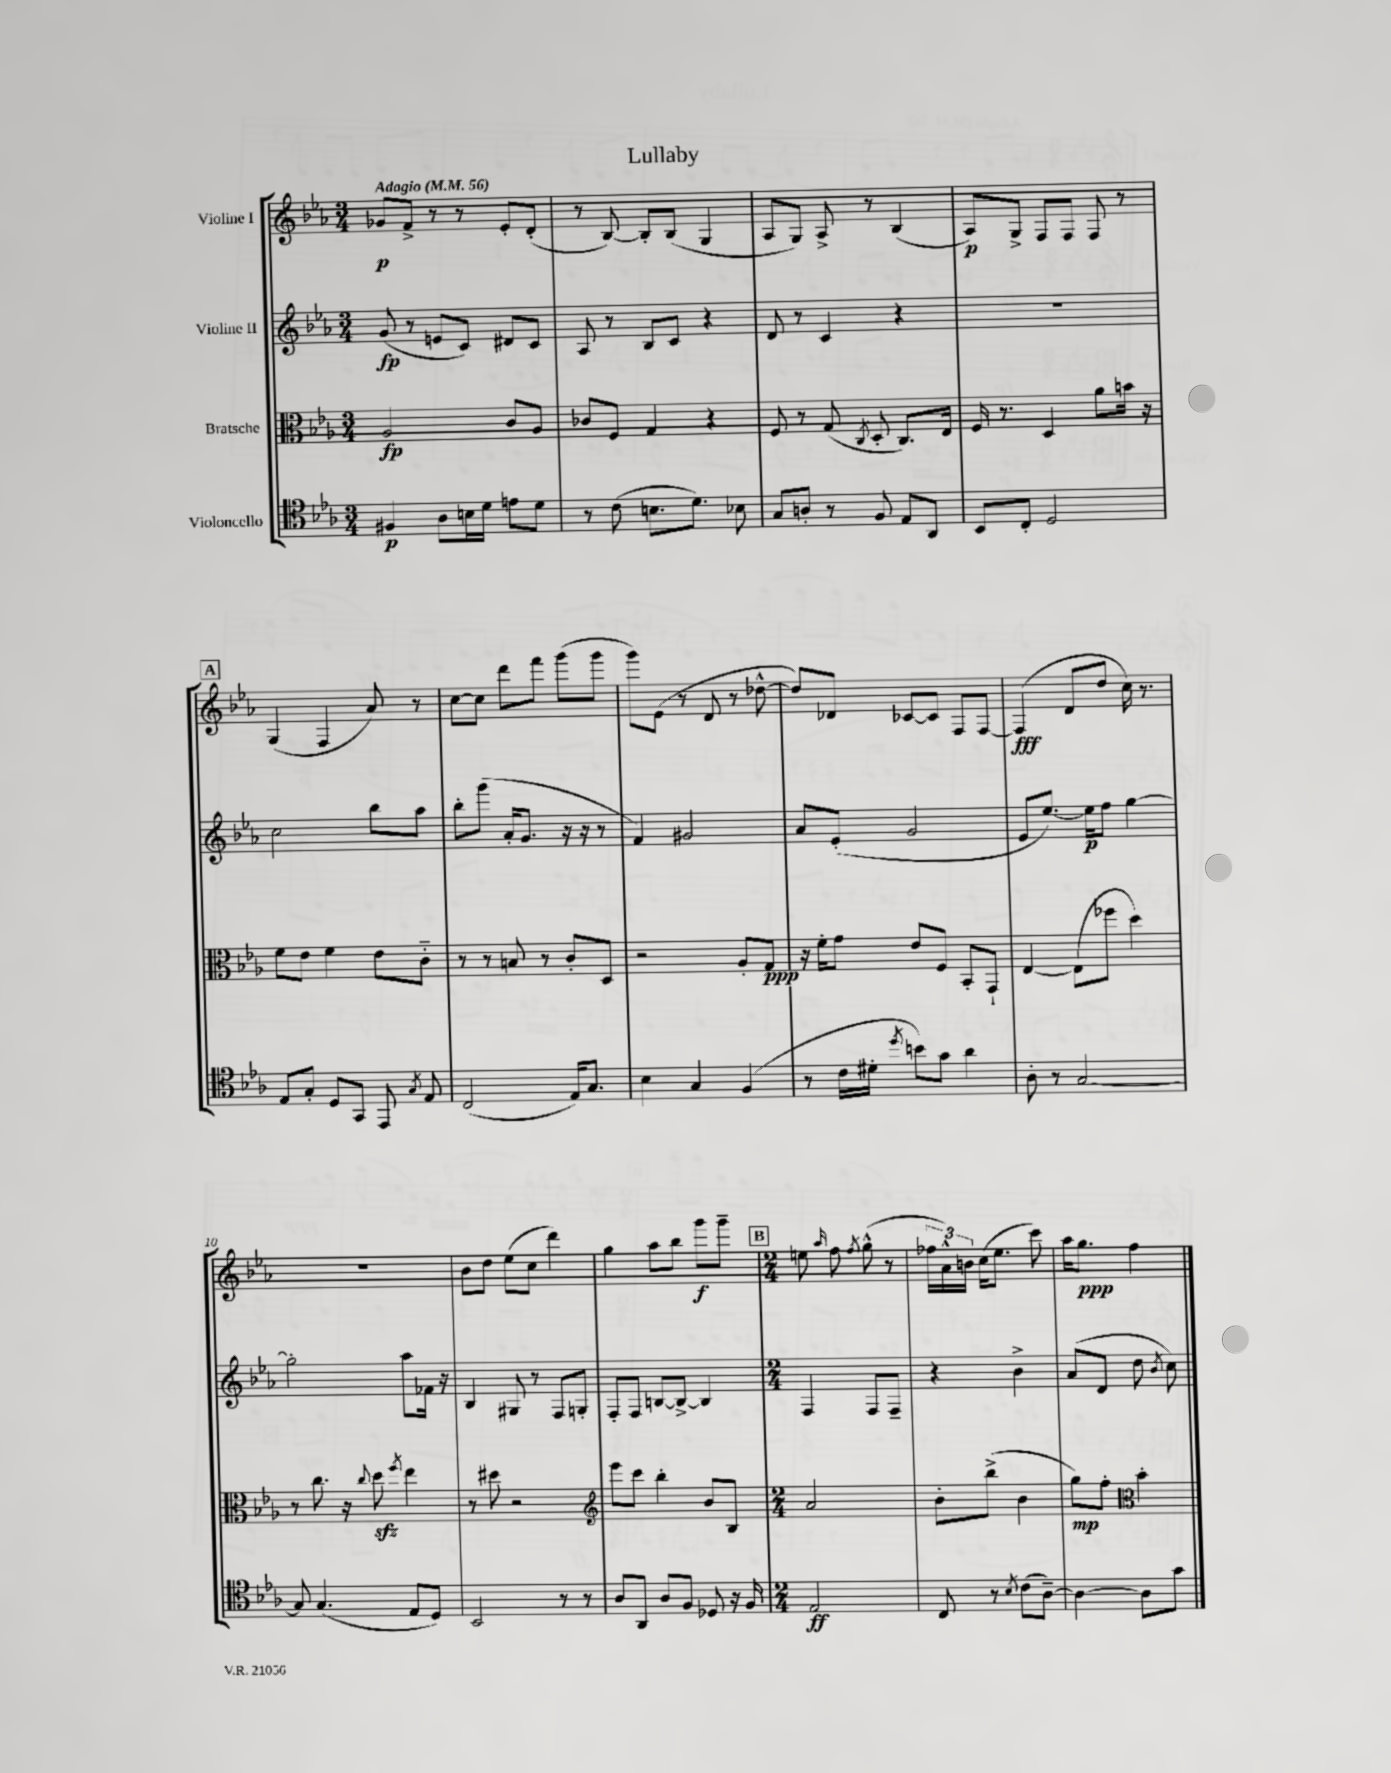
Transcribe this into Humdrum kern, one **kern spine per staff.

**kern	**kern	**kern	**kern
*staff4	*staff3	*staff2	*staff1
*clefC4	*clefC3	*clefG2	*clefG2
*k[b-e-a-]	*k[b-e-a-]	*k[b-e-a-]	*k[b-e-a-]
*M3/4	*M3/4	*M3/4	*M3/4
*MM56	*MM56	*MM56	*MM56
4F#	2A-	(8g	8g-
.	.	8r	8f^
8A-	.	8e	8r
16B	.	8c)	8r
16d	.	.	.
8e	8c	8d#	8e-'
8d	8A-	8c	(8d'
=	=	=	=
8r	8c-	8A-	8r
(8c	8F	8r	[8B-)
8.B	4G	8B-	8B-']
.	.	8c	(8B-
8.d)	.	.	.
.	4r	4r	4G
8B-	.	.	.
=	=	=	=
8G	8F	8d	8A-
8A'	8r	8r	8G)
8r	(8G	4c	8A-^
.	8qC	.	.
8F	8D'	.	8r
8E-	8.C)	4r	(4B-
8AA-	.	.	.
.	16E-	.	.
=	=	=	=
8BB-	16F	2.r	8A-)
.	8.r	.	.
8C'	.	.	8G^
2D	4D	.	8F
.	.	.	8F
.	8a-	.	8F
.	16b	.	8r
.	16r	.	.
=	=	=	=
8E-	8f	2cc	(4G
8G'	8e-	.	.
8D	4f	.	4F
8GG	.	.	.
8EE-	8e-	8bb-	8a-)
8qG	.	.	.
8E-	8c'~	8aa-	8r
=	=	=	=
(2C	8r	8bb-'	[8cc
.	8r	(8ggg	8cc]
.	8B	16a-'	8ddd
.	.	8.g	.
.	8r	.	8fff
16E-)	8c'	16r	(8ggg
8.G	.	16r	.
.	8D	8r	8ggg
=	=	=	=
4B-	2r	4f)	8ggg)
.	.	.	(8e-
4G	.	2g#	8r
.	.	.	8d
(4F	8A-'	.	8r
.	8G	.	[8dd-^^
=	=	=	=
8r	16r	8a-	8dd-])
.	16f'	.	.
16c	8g	(8e-'	8d-
16d#'	.	.	.
8qdd	.	.	.
8b)	8e-	2g	[8c-
8g	8F	.	8c-]
4a-	8BB-'	.	8F
.	8GG`	.	[8F
=	=	=	=
8A-'	[4E-	8e-	(4F]
8r	.	[8.ee-)	.
[2G	(8E-]	.	8d
.	.	16ee-]	.
.	8ff-	8ff	8dd
.	4dd)	[4gg	16cc)
.	.	.	8.r
=	=	=	=
8G]	8r	2gg']	2.r
(4.G	8.cc	.	.
.	16r	.	.
.	8qqcc	.	.
.	8dd	.	.
.	8qff	.	.
8E-	4ee-	8aa-	.
8D)	.	16f-	.
.	.	16r	.
=	=	=	=
2BB-	8r	4B-	8b-
.	8dd#	.	8dd
.	2r	8G#	(8ee-
.	.	8r	8cc
8r	.	8F	4ddd)
8r	.	8G'	.
=	=	=	=
*	*clefG2	*	*
8A-	8eee-	8F'	4gg
8AA-	8ccc	8F	.
8A-	4bb-'	[8B	8aa-
8F	.	8B^_	8bb-
8D-	8b-	4B]	8ggg
16r	8B-	.	8ggg~
16F	.	.	.
=	=	=	=
*M2/4	*M2/4	*M2/4	*M2/4
2E-	2a-	4F	8ee
.	.	.	16qqaa-
.	.	.	8ff
.	.	.	8qff
.	.	8F	(8gg^^
.	.	8F~	8r
=	=	=	=
8C	8b-'	4r	24ff-
.	.	.	24a-^^)
.	.	.	24b
8r	(8bb-^	.	(16cc
.	.	.	8.ee-
8qB-	.	.	.
(8c	4b-	4b-^	.
[8A-~)	.	.	8ccc)
=	=	=	=
4A-_	8gg)	(8a-	16aa-
.	.	.	8.gg
.	8ff'	8d	.
*	*clefC3	*	*
8A-]	4b-'	8dd	4ff
.	.	8qb-	.
8g	.	8cc)	.
==	==	==	==
*-	*-	*-	*-
